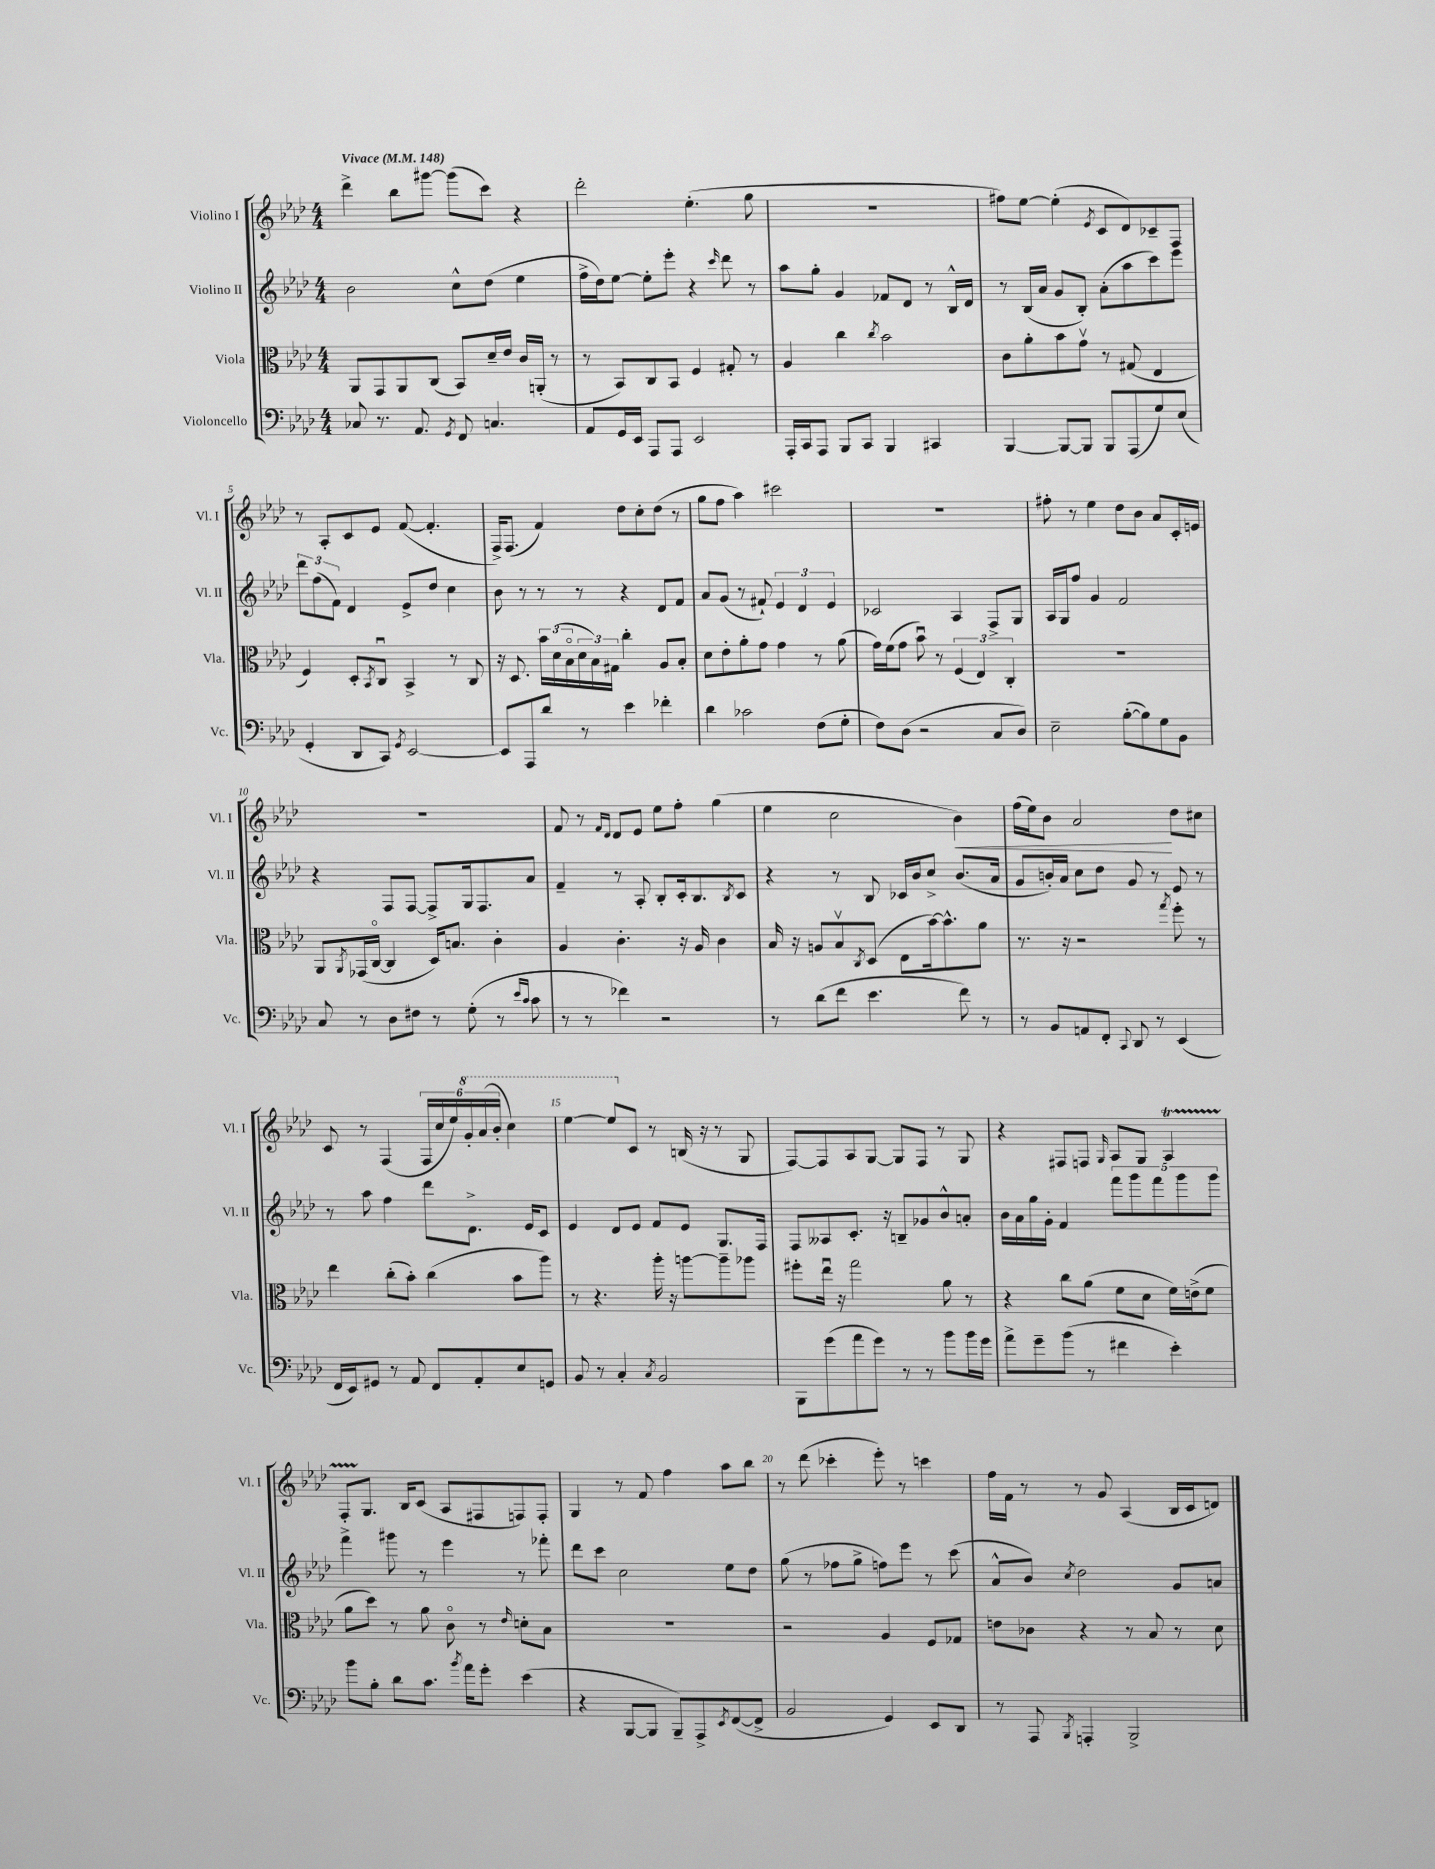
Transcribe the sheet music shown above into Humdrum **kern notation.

**kern	**kern	**kern	**kern
*staff4	*staff3	*staff2	*staff1
*clefF4	*clefC3	*clefG2	*clefG2
*k[b-e-a-d-]	*k[b-e-a-d-]	*k[b-e-a-d-]	*k[b-e-a-d-]
*M4/4	*M4/4	*M4/4	*M4/4
*MM148	*MM148	*MM148	*MM148
8C-	8AA-	2b-	4ddd-^
8.r	8GG	.	.
.	8AA-	.	8bb-
8.AA-	.	.	.
.	(8C	.	[8ggg#
8qGG	.	.	.
8FF	8BB-)	8cc^^	(8ggg#]
4.C	16d-~	(8dd-	8ccc)
.	16e-	.	.
.	16c	4ee-	4r
.	(16AA'	.	.
.	8r	.	.
=	=	=	=
8AA-	8r	16ff^	2ddd-'
.	.	16dd-)	.
16GG	8BB-)	[8ee-	.
16EE-	.	.	.
8AAA-	8C	8ee-']	.
8AAA-	8BB-	8eee-'	.
2EE-	4F	4r	(4.ee-'
.	.	16qqccc	.
.	8G#'	8ddd-	.
.	8r	8r	8gg
=	=	=	=
16AAA-'	4A-	8aa-	1r
16CC	.	.	.
8AAA-	.	8gg'	.
8BBB-	4cc	4g	.
8CC	.	.	.
.	8qcc	.	.
4BBB-	2b-	8f-	.
.	.	8d-	.
4CC#	.	8r	.
.	.	16B-^^	.
.	.	16d-	.
=	=	=	=
[4BBB-	8c	8r	8ff#)
.	8a-'	(16B-	[8ee-
.	.	16a-	.
8BBB-_	8b-	8g	(4ee-']
8BBB-]	8gv	8B-')	.
.	.	.	8qe-
8BBB-	8r	(8a-'	8c
(8AAA-	(8G#	8aa-	8d-)
8G)	4E-	8ccc)	8c-~
(8E-	.	8eee-	8F
=	=	=	=
4GG'	4F)	12ddd-	8r
.	.	(12ff	.
.	.	.	8A-'
.	.	12f)	.
8DD-	8D-'	4d-	8c
.	8qBB-	.	.
8CC)	8Cu	.	8e-
8qGG	.	.	.
[2EE-	4BB-^	8e-^	([8f
.	.	8dd-	4.f']
.	8r	4cc	.
.	8C	.	.
=	=	=	=
8EE-]	16r	8b-	16F^)
.	8.D-	.	(8.F
8AAA-	.	8r	.
8d-	24b-	8r	4f)
.	(24d-	.	.
.	24B-o	.	.
8r	24d-	8r	.
.	24B-)	.	.
.	24G#	.	.
4e-	4cc'	4r	8dd-
.	.	.	8cc'
4f-'	8A-	8d-	(8dd-
.	8B-'	8f	8r
=	=	=	=
4d-	8d-	8a-	8gg
.	8e-'	(8g	8ff
2c-	8a-'	8r	4aa-)
.	8g	8f#`)	.
.	4g	6e-	2ccc#
.	.	6d-	.
(8F	8r	.	.
.	.	6e-	.
8G'	(8a-	.	.
=	=	=	=
8F)	16g)	2c-	1r
.	(16f	.	.
(8D-	8g	.	.
2r	8b-u)	.	.
.	8r	.	.
.	(6F	4A-	.
.	6E-)	.	.
8C	.	8F^	.
.	6C'	.	.
8D-)	.	8G	.
=	=	=	=
2E-~	1r	16A-	8ff#'
.	.	16G	.
.	.	8ff	8r
.	.	4g	4ee-
([8B-'	.	2f	8dd-
8B-])	.	.	8b-
8G	.	.	8a-
8BB-	.	.	16c'
.	.	.	16e
=	=	=	=
8C	8AA-	4r	1r
.	8qAA-	.	.
8r	(16GG-	.	.
.	[16Co	.	.
8D-	4C]	8F	.
8F#	.	[8F	.
8r	16D-)	8F^]	.
.	8.B	.	.
(8G'	.	16G	.
.	.	8.F	.
8r	4c'	.	.
16qqe-	.	.	.
16qqc	.	.	.
8c	.	8a-	.
=	=	=	=
8r	4A-	4f~	8f
8r	.	.	8r
.	.	.	16qqf
.	.	.	16qqd-
4f-)	4.c'	8r	8d-
.	.	8A-'	8e-
2r	.	8B-'	8ee-
.	16r	16c'	8ff'
.	16A-	8.B-	.
.	4c	.	(4gg
.	.	8qB-	.
.	.	8c	.
=	=	=	=
8r	16B-	4r	4ee-
.	16r	.	.
(8d-	8A	.	.
8f	8B-v	8r	2cc
.	8qC	.	.
4.e-	(8D-	8B-	.
.	8E-	16c-	.
.	.	16b-	.
.	[16b-)	8cc^	.
.	8.b-^^]	.	.
8f)	.	(8.b-	4b-)
8r	8a-	.	.
.	.	16a-	.
=	=	=	=
8r	8.r	8g	(16ff
.	.	.	16ee-)
8BB-	.	16b')	8b-
.	16r	16a-	.
8AA	2r	8cc	2a-
8FF'	.	8dd-	.
8qqCC	.	.	.
8DD-	.	8g	.
8r	.	8r	.
.	8qgg	.	.
(4EE-	8ff'	8e-	8dd-
.	8r	8r	8cc#
=	=	=	=
16FF	4ee-	8r	8c
16EE-)	.	.	.
8GG#	.	8aa-	8r
8r	(8cc'	4ff	(4F
8AA-	8b-')	.	.
8FF	(4cc	8ddd-	24F
.	.	.	24cc
.	.	.	24ee-)
8AA-'	.	8.d-^	24gg'
.	.	.	(24aa-
.	.	.	24bb-'
8E-	8b-	.	4ccc)
.	.	16e-	.
8GG	8aa-)	8c	.
=	=	=	=
8BB-	8r	4e-	[4eee-
8r	4.r	.	.
4C'	.	8d-	8eee-]
.	.	8e-	8c
8qC	.	.	.
2BB-	16aa-'	8f	8r
.	16r	.	.
.	[8aa	8e-	(16B
.	.	.	16r
.	8aa~]	8.G	8r
.	8aa-	.	8G
.	.	16F	.
=	=	=	=
8BBB-	8ff#'	8F	[8F)
(8g	16ee-u	8A--	8F]
.	16r	.	.
8a-	2gg	8.c'	8A-
8g)	.	.	[8G
.	.	16r	.
8r	.	8B~	8G]
8r	.	8g-	8F
8b-	8a-	8b-^^	8r
16b-	8r	8a'	8G
16g	.	.	.
=	=	=	=
8a-^	4r	16b-	4r
.	.	16a-	.
8g~	.	16gg	.
.	.	16g'	.
(8b-	8cc	4f	8F#
8r	(8a-	.	8F
.	.	.	16qqG
4f#	8f	10fff	8A-
.	.	10ggg	.
.	8d-	.	8G
.	.	10fff	.
4e-')	16f)	.	4A-
.	.	10ggg	.
.	(16e^	.	.
.	8f	.	.
.	.	10ggg	.
=	=	=	=
8b-	8a-	4fff^	8F'
8B-'	8dd-)	.	8.G
8d-	8r	8ggg#	.
.	.	.	16B-
8.c	8a-	8r	(8c
.	8co	4eee-	8A-
8qb-	.	.	.
16a-	.	.	.
8g'	8r	.	8F#
.	16qqe-	.	.
(4e-	8d'	8r	8F)
.	8B-	8fff-'	8F'
=	=	=	=
4r	1r	8ddd-	4G
.	.	8ccc	.
[8BBB-	.	2cc	8r
8BBB-]	.	.	8f
8BBB-~)	.	.	4ff
8AAA-^	.	.	.
8qEE-	.	.	.
([8FF	.	8ee-	8aa-
8FF^]	.	8dd-	8bb-
=	=	=	=
2BB-	2r	(8gg	8r
.	.	8r	(8ddd-
.	.	8ff-	4ccc-'
.	.	8gg^	.
4GG)	4A-	8ff)	8eee-')
.	.	8eee-	8r
8EE-	8F	8r	4ccc
8DD-	8G-	(8ccc	.
=	=	=	=
8r	8e	8a-^^	16ff
.	.	.	16f
8AAA-	8c-	8b-)	8r
8qBBB-	.	8qcc	.
4AAA'	4r	2dd-	8r
.	.	.	8g
2BBB-^	8r	.	(4A-
.	8B-	.	.
.	8r	8g	16B-
.	.	.	16c
.	8d-	8a	8d)
==	==	==	==
*-	*-	*-	*-
